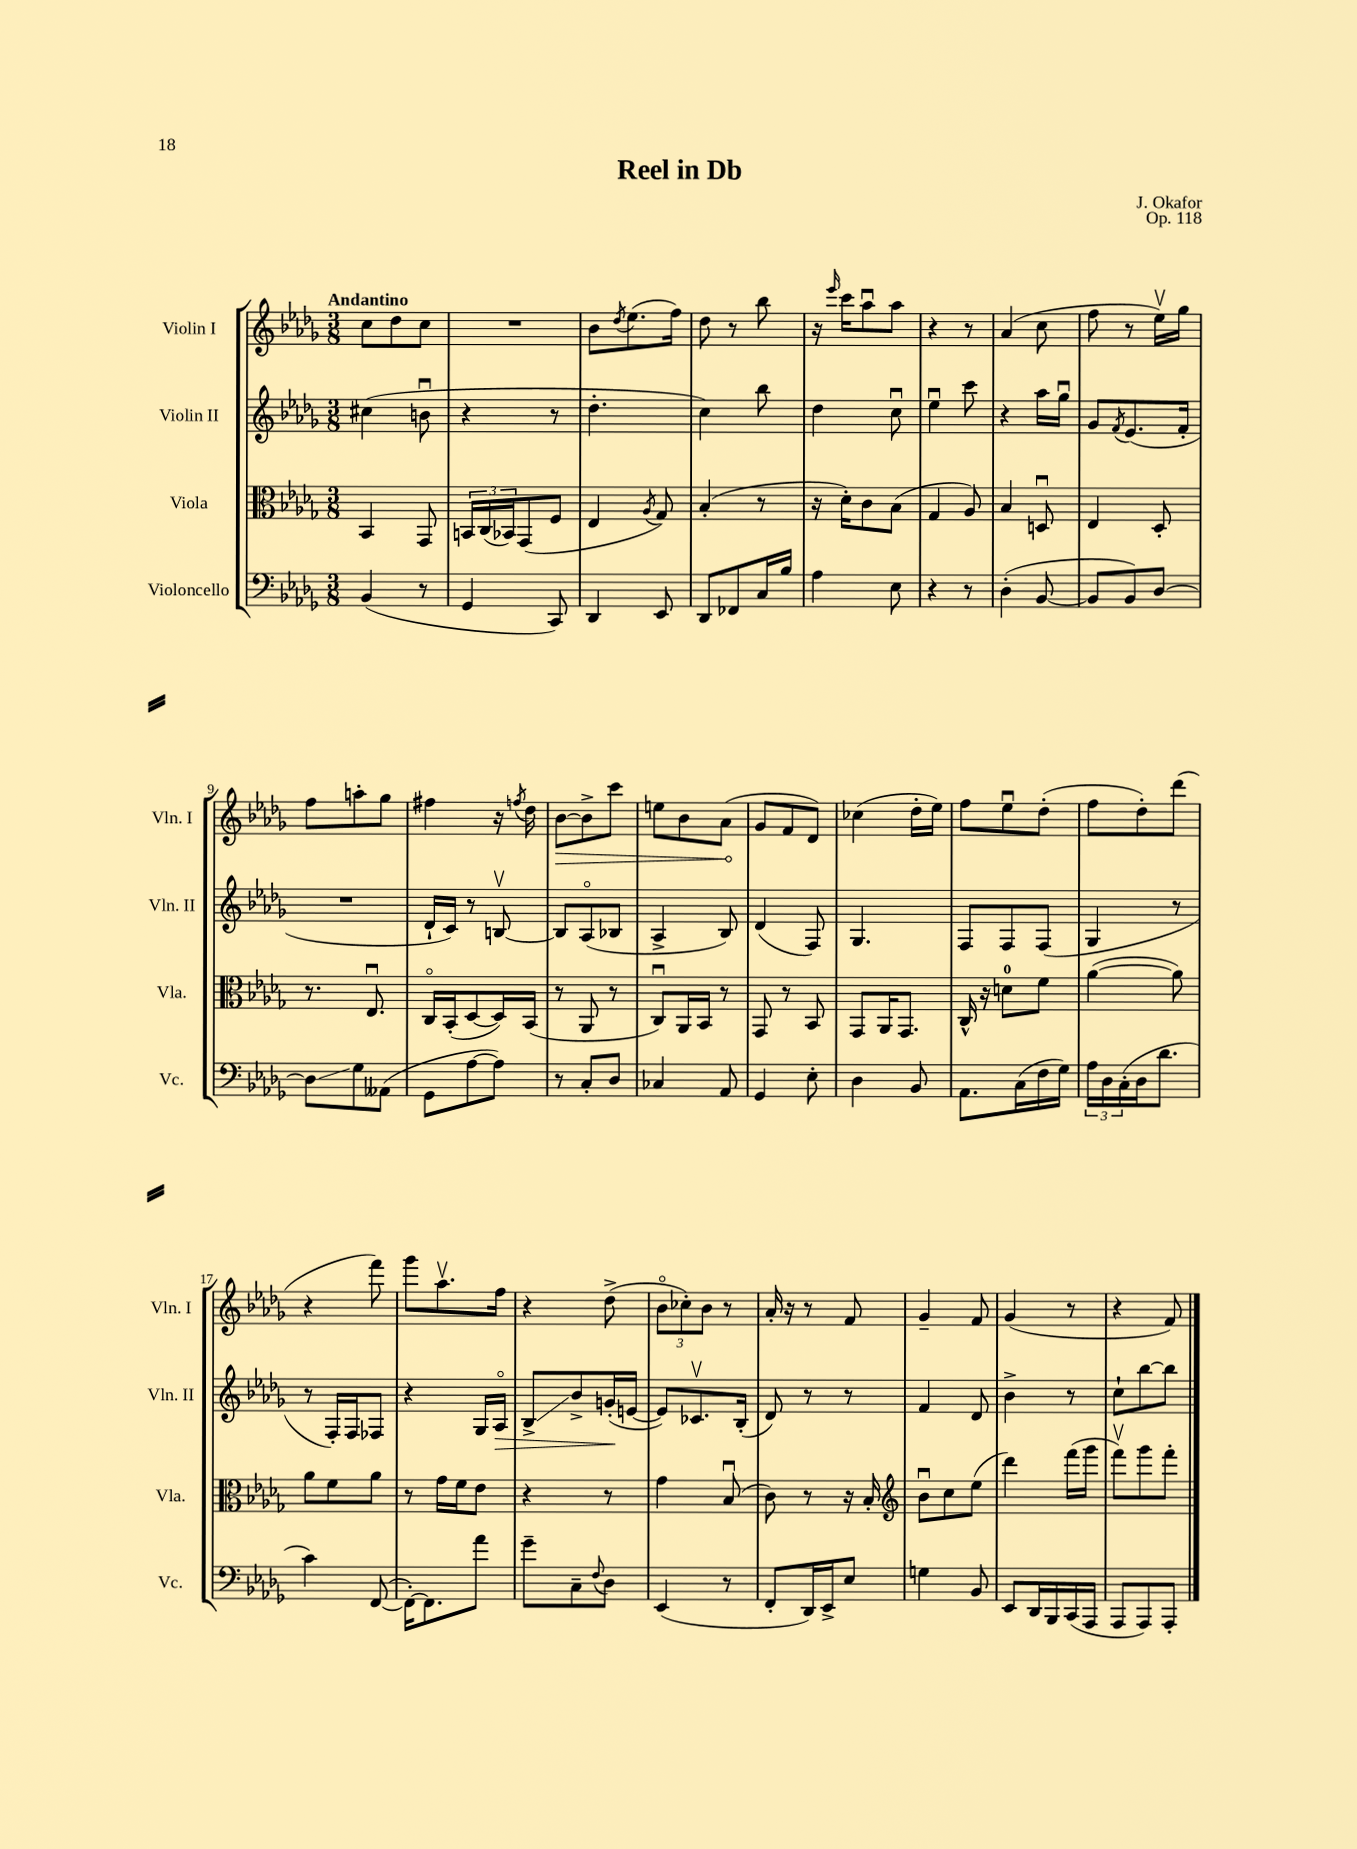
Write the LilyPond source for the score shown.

\header { title = "Reel in Db" composer = "J. Okafor" opus = "Op. 118" }
<<
\new StaffGroup <<
\new Staff = "s0" \with { instrumentName = "Violin I" shortInstrumentName = "Vln. I" } {
    \clef treble \key des \major \numericTimeSignature \time 3/8 \tempo "Andantino"
    c''8 des''8 c''8 |
    R4. |
    bes'8 \acciaccatura { des''8 } ees''8.( f''16) |
    des''8 r8 bes''8 |
    r16 \grace { ees'''16 } c'''16 aes''8\downbow aes''8 |
    r4 r8 |
    aes'4( c''8 |
    f''8 r8 ees''16\upbow) ges''16 |
    f''8 a''8-. ges''8 |
    fis''4 r16 \acciaccatura { f''8 } des''16 |
    \once \override Hairpin.circled-tip = ##t bes'8~\> bes'8-> c'''8 |
    e''8 bes'8 aes'8\!( |
    ges'8 f'8 des'8) |
    ces''4( des''16-. ees''16) |
    f''8 ees''8\downbow des''8-.( |
    f''8 des''8-.) des'''8( |
    r4 f'''8) |
    ges'''8 aes''8.\upbow f''16 |
    r4 des''8->( |
    \tuplet 3/2 { bes'8\flageolet ces''8-.) bes'8 } r8 |
    aes'16-. r16 r8 f'8 |
    ges'4-- f'8 |
    ges'4( r8 |
    r4 f'8) \bar "|." |
}
\new Staff = "s1" \with { instrumentName = "Violin II" shortInstrumentName = "Vln. II" } {
    \clef treble \key des \major \numericTimeSignature \time 3/8
    cis''4( b'8\downbow |
    r4 r8 |
    des''4.-. |
    c''4) bes''8 |
    des''4 c''8\downbow |
    ees''4\downbow c'''8 |
    r4 aes''16 ges''16\downbow |
    ges'8 \acciaccatura { f'8 } ees'8.( f'16-. |
    R4. |
    des'16-! c'16) r8 b8~\upbow |
    b8 aes8\flageolet( bes8 |
    aes4-> bes8) |
    des'4( f8) |
    ges4. |
    f8 f8 f8( |
    ges4 r8 |
    r8 f16-.) f16 fes8 |
    r4 ges16 aes16\flageolet\> |
    bes8->\glissando bes'8-> g'16-.\!( e'16~ |
    e'8) ces'8.\upbow bes16-.( |
    des'8) r8 r8 |
    f'4 des'8 |
    bes'4-> r8 |
    c''8-! bes''8~ bes''8 \bar "|." |
}
\new Staff = "s2" \with { instrumentName = "Viola" shortInstrumentName = "Vla." } {
    \clef alto \key des \major \numericTimeSignature \time 3/8
    bes,4 ges,8 |
    \tuplet 3/2 { b,16 c16( bes,16) } ges,8( f8 |
    ees4 \acciaccatura { aes8 } ges8) |
    bes4-.( r8 |
    r16 des'16-.) c'8 bes8( |
    ges4 aes8) |
    bes4 d8\downbow |
    ees4 des8-. |
    r8. ees8.\downbow |
    c16\flageolet bes,16-.( des8~ des16) bes,16( |
    r8 aes,8 r8 |
    c8\downbow) aes,16 bes,16 r8 |
    ges,8 r8 bes,8 |
    ges,8 aes,16 ges,8. |
    c16-^ r16 d'8-0 f'8 |
    aes'4~( aes'8) |
    aes'8 f'8 aes'8 |
    r8 ges'16 f'16 ees'8 |
    r4 r8 |
    ges'4 bes8\downbow( |
    c'8) r8 r16 bes16-. |
    \clef treble bes'8\downbow c''8 ees''8( |
    des'''4) f'''16( ges'''16 |
    f'''8\upbow) ges'''8 f'''8-. \bar "|." |
}
\new Staff = "s3" \with { instrumentName = "Violoncello" shortInstrumentName = "Vc." } {
    \clef bass \key des \major \numericTimeSignature \time 3/8
    bes,4( r8 |
    ges,4 c,8) |
    des,4 ees,8 |
    des,8 fes,8 c16 bes16 |
    aes4 ees8 |
    r4 r8 |
    des4-.( bes,8~ |
    bes,8 bes,8) des8~ |
    des8\glissando ges8 aeses,8( |
    ges,8 aes8~ aes8) |
    r8 c8-. des8 |
    ces4 aes,8 |
    ges,4 ees8-. |
    des4 bes,8 |
    aes,8. c16( f16 ges16) |
    \tuplet 3/2 { aes16 des16 c16-.( } des16 des'8. |
    c'4) f,8~( |
    f,16~-.) f,8. aes'8 |
    ges'8-- c8-- \appoggiatura { f8 } des8 |
    ees,4( r8 |
    f,8-. des,16) ees,16-> ees8 |
    g4 bes,8 |
    ees,8 des,16 bes,,16 c,16( aes,,16 |
    aes,,8 aes,,8) aes,,8-. \bar "|." |
}
>>
>>
